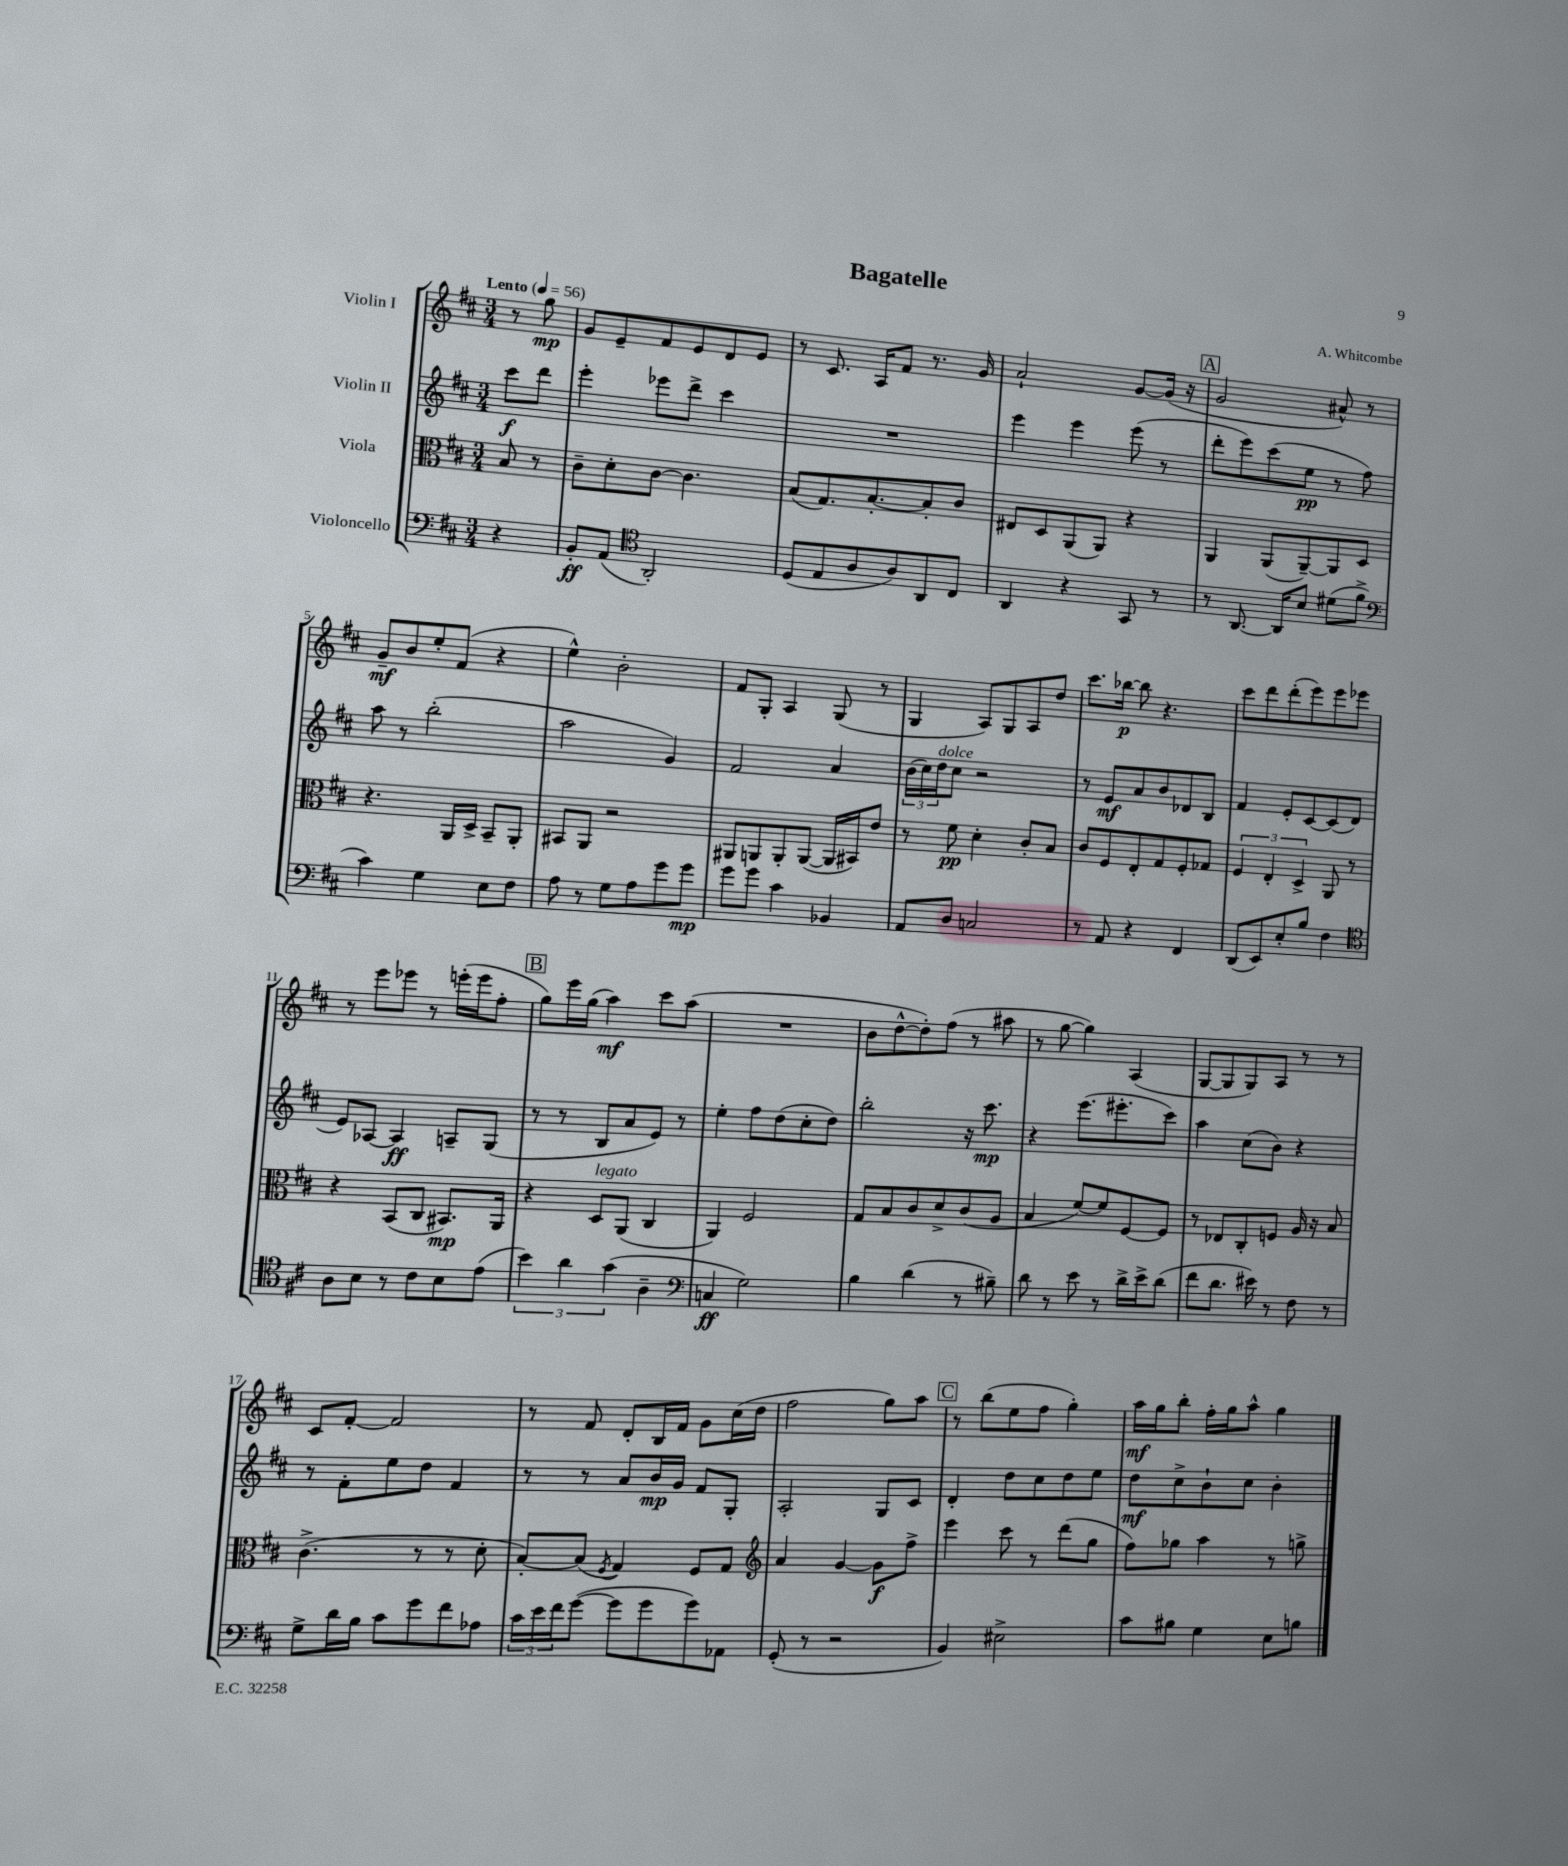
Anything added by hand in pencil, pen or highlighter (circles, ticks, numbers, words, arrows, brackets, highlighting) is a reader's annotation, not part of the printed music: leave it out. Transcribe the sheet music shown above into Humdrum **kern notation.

**kern	**kern	**kern	**kern
*staff4	*staff3	*staff2	*staff1
*clefF4	*clefC3	*clefG2	*clefG2
*k[f#c#]	*k[f#c#]	*k[f#c#]	*k[f#c#]
*M3/4	*M3/4	*M3/4	*M3/4
*MM56	*MM56	*MM56	*MM56
4r	8B	8ccc#	8r
.	8r	8ddd	8gg
=	=	=	=
8BB'	8c#~	4eee'	8g
(8AA	8d'	.	8e~
*clefC4	*	*	*
2AA')	[8c#	8eee-	8f#
.	4.c#]	8ddd^	8e
.	.	4ccc#	8d
.	.	.	8e
=	=	=	=
(8D	(8B	2.r	8r
8E	8.G)	.	8.c#
8A	.	.	.
.	[8.B'	.	16A
8A)	.	.	8f#
8AA	8B']	.	8.r
8C#	8c#	.	.
.	.	.	16g
=	=	=	=
4AA	8E#	4eee	2a`
.	8D	.	.
4r	(8AA	4eee	.
.	8AA)	.	.
8GG	4r	(8eee	[8g
8r	.	8r	(16g]
.	.	.	16r
=	=	=	=
8r	4AA	8ddd'	2g
[8.AA	.	8eee)	.
.	(8AA	(8ccc#	.
16AA]	.	.	.
8B	[8AA~)	8ee	.
(8d#	8AA]	8r	8a#^^)
8f#^	8D	8ff#)	8r
=	=	=	=
*clefF4	*	*	*
4c#)	4.r	8aa	8g~
.	.	8r	8b
4G	.	(2bb'	8ee'
.	16AA	.	(8f#
.	16D^	.	.
8E	8BB~	.	4r
8F#	8AA'	.	.
=	=	=	=
8A	8BB#	2aa	4ee^^)
8r	8AA	.	.
8G	2r	.	2b'
8A	.	.	.
8g	.	4g)	.
8g	.	.	.
=	=	=	=
8g	8AA#	2f#	8f#
8g	8AA	.	8G'
4c#	8AA'	.	4A
.	([8AA	.	.
4BB-	16AA]	4a	(8G
.	16BB#)	.	.
.	8e	.	8r
=	=	=	=
8AA	8r	(24b	4G
.	.	24cc#)	.
.	.	24dd	.
8D	8f#	8cc#	.
2C	4d'	2r	8A)
.	.	.	8G
.	8c#'	.	8A
.	8B	.	8dd
=	=	=	=
8r	8c#	8r	8.ccc#
8AA	8F#	8e	.
.	.	.	[16bb-
4r	8E'	8a	8bb-]
.	8G	8b	4.r
4FF#	8F#'	8d-	.
.	8G-	8B	.
=	=	=	=
(8DD	6F#	4f#	8ccc#
8EE)	.	.	8ddd
.	6E'	.	.
8E'	.	8e'	(8ddd'
.	6D^	.	.
8B	.	[8c#	8eee)
4F#	8AA	(8c#]	8eee
.	8r	8d	8eee-
=	=	=	=
*clefC4	*	*	*
8A	4r	8e)	8r
8B	.	[8A-	8eee
8r	(8BB	4A-]	8eee-
8c#	8C#	.	8r
8B	8.BB#)	8A~	(16eee'
.	.	.	16eee
(8e	.	(8G	8ff#'
.	16AA	.	.
=	=	=	=
6b)	4r	8r	8gg)
.	.	8r	16eee
6a	.	.	.
.	.	.	(16gg
.	8D	8B	4aa)
(6g	.	.	.
.	(8AA	8a	.
4A~	4C#	8e)	8ccc#
.	.	8r	(8aa
=	=	=	=
*clefF4	*	*	*
4C	4AA)	4ee'	2.r
2G)	2F#	8ff#	.
.	.	(8dd	.
.	.	8cc#'	.
.	.	8dd)	.
=	=	=	=
4B	8G	2bb'	8b
.	8B	.	[8dd^^
(4d	8c#	.	8dd'])
.	8d^	.	(8ff#
8r	(8c#	16r	8r
.	.	8.ccc#	.
8B#~)	8A	.	8aa#
=	=	=	=
8d	4B	4r	8r
8r	.	.	[8gg
8e	[8f#)	(8.eee	4gg])
8r	8f#]	.	.
.	.	8.eee#'	.
16d^	[8F#	.	(4A
16e^	.	.	.
(8d	8F#]	8ccc#)	.
=	=	=	=
8f#	8r	4aa	[8G
8.d	8E-	.	8G]
.	8C#'	(8cc#	8G)
16e#)	.	.	.
8r	8F	8b)	8A
8F#	16A	4r	8r
.	16r	.	.
8r	8B	.	8r
=	=	=	=
8G^	(4.c#^	8r	8c#
16d	.	8f#'	[8f#'
16B	.	.	.
8c#	.	8ee	2f#]
8g	8r	8dd	.
8f#	8r	4f#	.
8A-	8d'	.	.
=	=	=	=
24c#	[8B')	8r	8r
24e	.	.	.
24f#	.	.	.
([8g	(8B]	8r	8f#
.	8qF#	.	.
8g]	4G)	8a	8d'
8g	.	16b	16B
.	.	16g	16f#
8g)	8F#	8f#	8g
8AA-	8G	8G'	(16cc#
.	.	.	16dd
=	=	=	=
*	*clefG2	*	*
(8GG'	4a	2A'	2ff#
8r	.	.	.
2r	[4g	.	.
.	8g]	8G	8gg)
.	8ff#^	8c#	8aa
=	=	=	=
4BB)	4eee	4d'	8r
.	.	.	(8bb
2E#^	8ccc#	8dd	8ee
.	8r	8cc#	8ff#
.	(8ddd	8dd	4gg')
.	8gg	8ee	.
=	=	=	=
8c#	8ff#)	8dd	16aa
.	.	.	16gg
8B#	8gg-	8cc#^	8bb'
4G	4aa	8b`	16ff#'
.	.	.	16gg
.	.	8cc#	8aa^^
8E	8r	4b'	4gg
8B	8gg^	.	.
==	==	==	==
*-	*-	*-	*-
